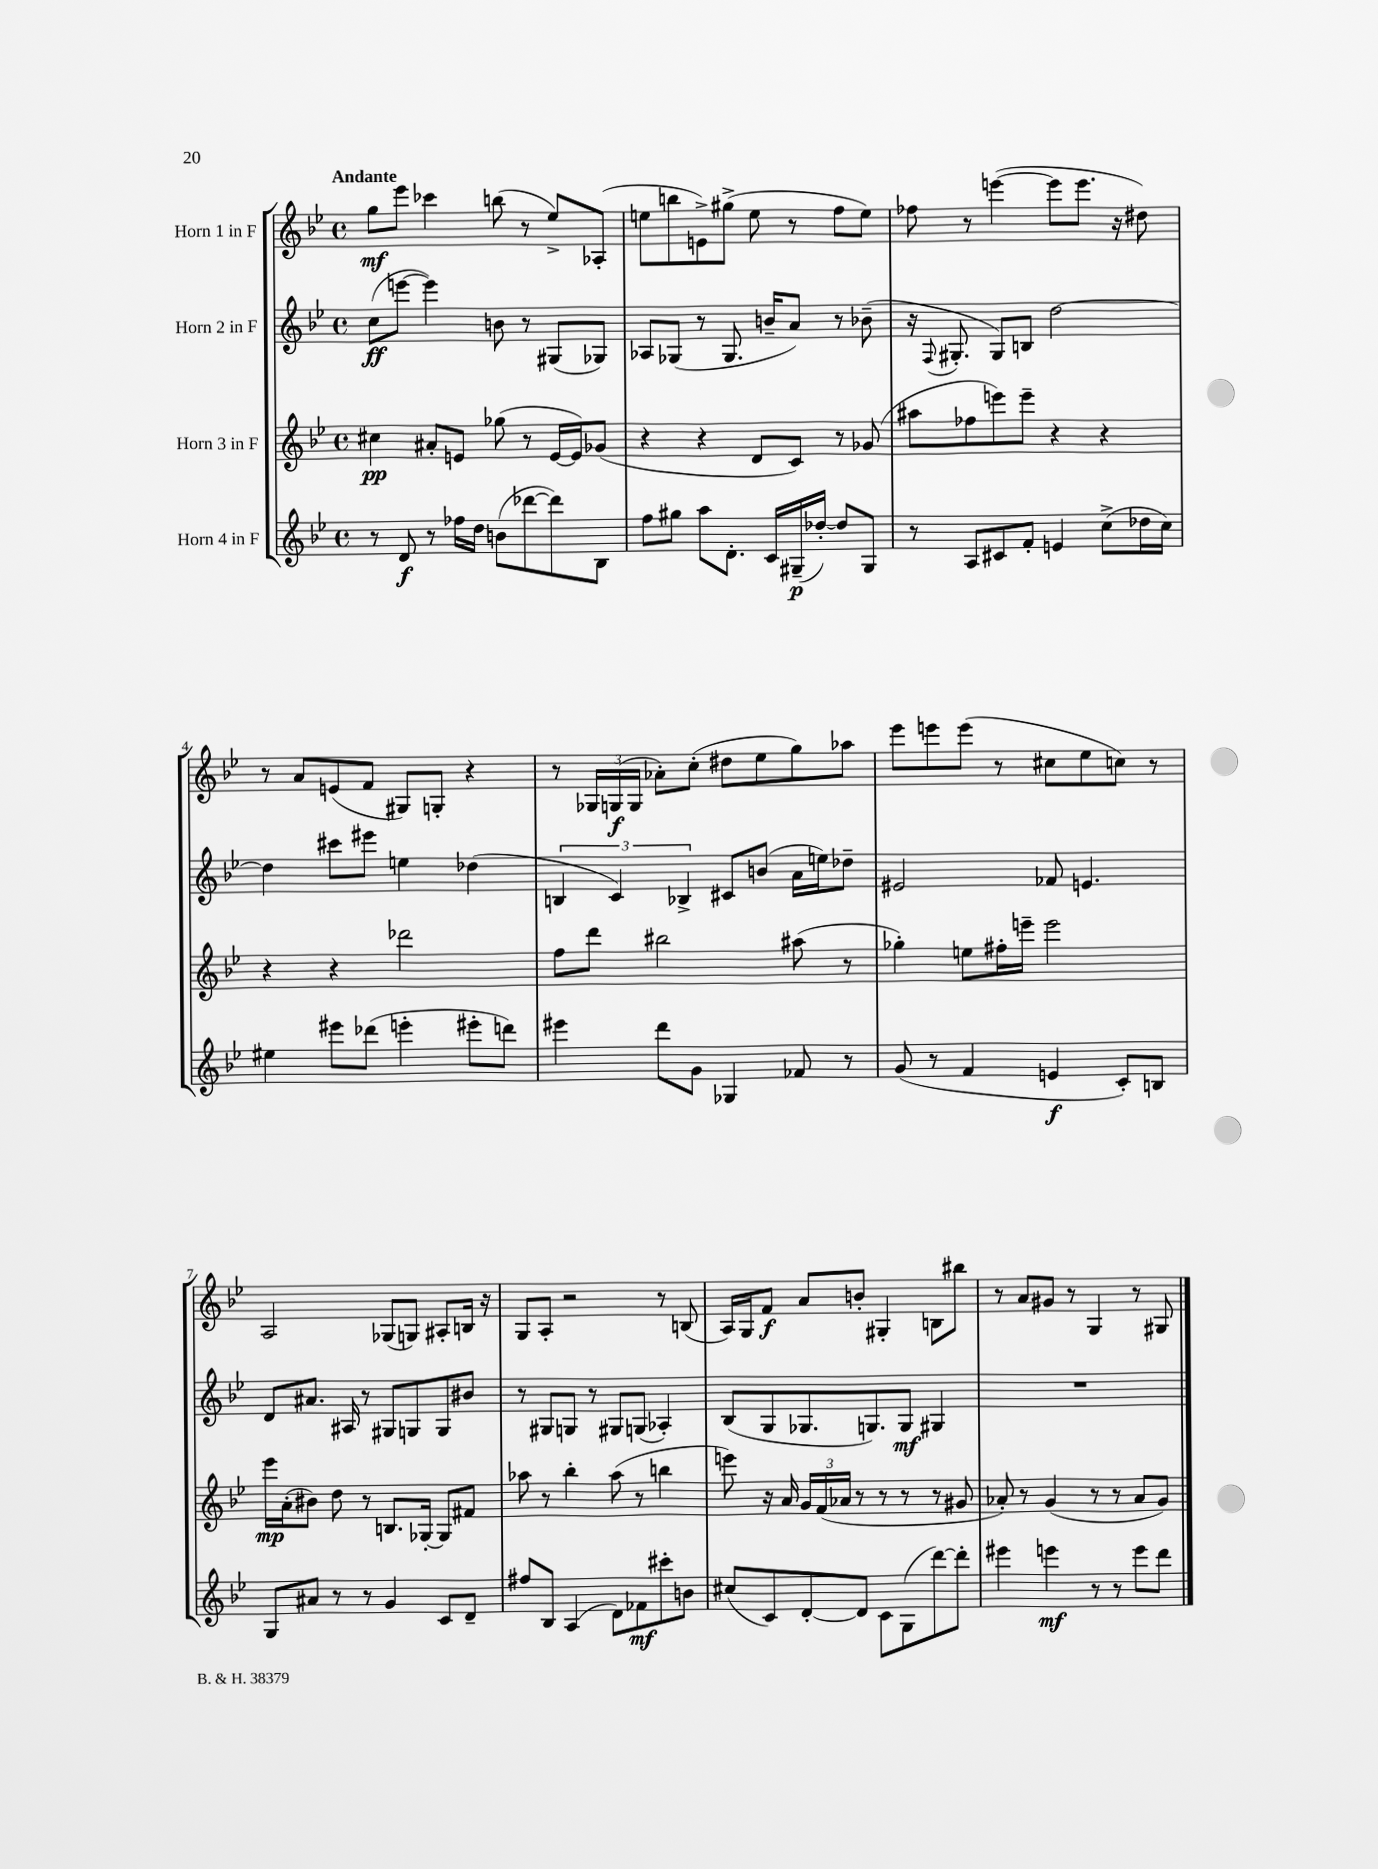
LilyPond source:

<<
\new StaffGroup <<
\new Staff = "s0" \with { instrumentName = "Horn 1 in F" } {
    \clef treble \key bes \major \defaultTimeSignature \time 4/4 \tempo "Andante"
    g''8\mf ees'''8 ces'''4 b''8( r8 ees''8->) aes8-.( |
    e''8 b''8 e'8->) gis''8->( e''8 r8 f''8 e''8) |
    fes''8 r8 e'''4~( e'''8 e'''8. r16 dis''8) |
    r8 a'8 e'8( f'8 gis8) g8-. r4 |
    r8 \tuplet 3/2 { ges16 g16\f( g16 } aes'8-.) c''8-.( dis''8 ees''8 g''8) aes''8 |
    ees'''8 e'''8 e'''8( r8 cis''8 ees''8 c''8) r8 |
    a2 ges8( g8) ais8-. b16 r16 |
    g8 a8-. r2 r8 b8( |
    a16) g16 f'8\f a'8 b'8-. gis4-. b8 bis''8 |
    r8 a'8 gis'8 r8 g4 r8 gis8 \bar "|." |
}
\new Staff = "s1" \with { instrumentName = "Horn 2 in F" } {
    \clef treble \key bes \major \defaultTimeSignature \time 4/4
    c''8\ff( e'''8~ e'''4) b'8 r8 gis8( ges8) |
    aes8 ges8( r8 ges8. b'16-- a'8) r8 bes'8--( |
    r16 \appoggiatura { f8 } gis8.-. gis8) b8 d''2~ |
    d''4 cis'''8 eis'''8 e''4 des''4( |
    \tuplet 3/2 { b4 c'4) bes4-> } cis'8 b'8( a'16 e''16) des''8-- |
    eis'2 fes'8 e'4. |
    d'8 ais'8. ais16 r8 gis8 g8 g8 bis'8 |
    r8 gis8 g8 r8 gis8 g8( aes4-.) |
    bes8( g8 ges8. g8.) g8\mf gis4 |
    R1 \bar "|." |
}
\new Staff = "s2" \with { instrumentName = "Horn 3 in F" } {
    \clef treble \key bes \major \defaultTimeSignature \time 4/4
    cis''4\pp ais'8-. e'8 ges''8( r8 e'16~ e'16) ges'8( |
    r4 r4 d'8 c'8) r8 ges'8( |
    ais''8 fes''8 e'''8) e'''8-- r4 r4 |
    r4 r4 des'''2 |
    f''8 d'''8 bis''2 ais''8( r8 |
    ges''4-.) e''8 fis''16-. e'''16-- e'''2 |
    ees'''16\mp a'16-.( bis'8) d''8 r8 b8. ges16~-. ges8 fis'8 |
    aes''8 r8 bes''4-. aes''8( r8 b''4 |
    e'''8) r16 a'16 \tuplet 3/2 { g'16 f'16( aes'16 } r8 r8 r8 r8 gis'8 |
    aes'8-.) r8 g'4( r8 r8 aes'8 g'8) \bar "|." |
}
\new Staff = "s3" \with { instrumentName = "Horn 4 in F" } {
    \clef treble \key bes \major \defaultTimeSignature \time 4/4
    r8 d'8\f r8 fes''16 d''16 b'8( des'''8~ des'''8) bes8 |
    f''8 gis''8 a''8 d'8.-. c'16 gis16--\p( des''16~-.) des''8 gis8 |
    r8 a8 cis'8 f'8-. e'4 c''8->( des''16 c''16) |
    eis''4 eis'''8 des'''8( e'''4-. eis'''8-. d'''8) |
    eis'''4 d'''8 g'8 ges4 fes'8 r8 |
    g'8( r8 f'4 e'4\f c'8-.) b8 |
    g8 ais'8 r8 r8 g'4 c'8 d'8-- |
    fis''8 bes8 a4( d'8) fes'8\mf cis'''8-. b'8 |
    cis''8( c'8) d'8~-. d'8 c'8 g8( d'''8~) d'''8-. |
    eis'''4 e'''4\mf r8 r8 e'''8 d'''8 \bar "|." |
}
>>
>>
